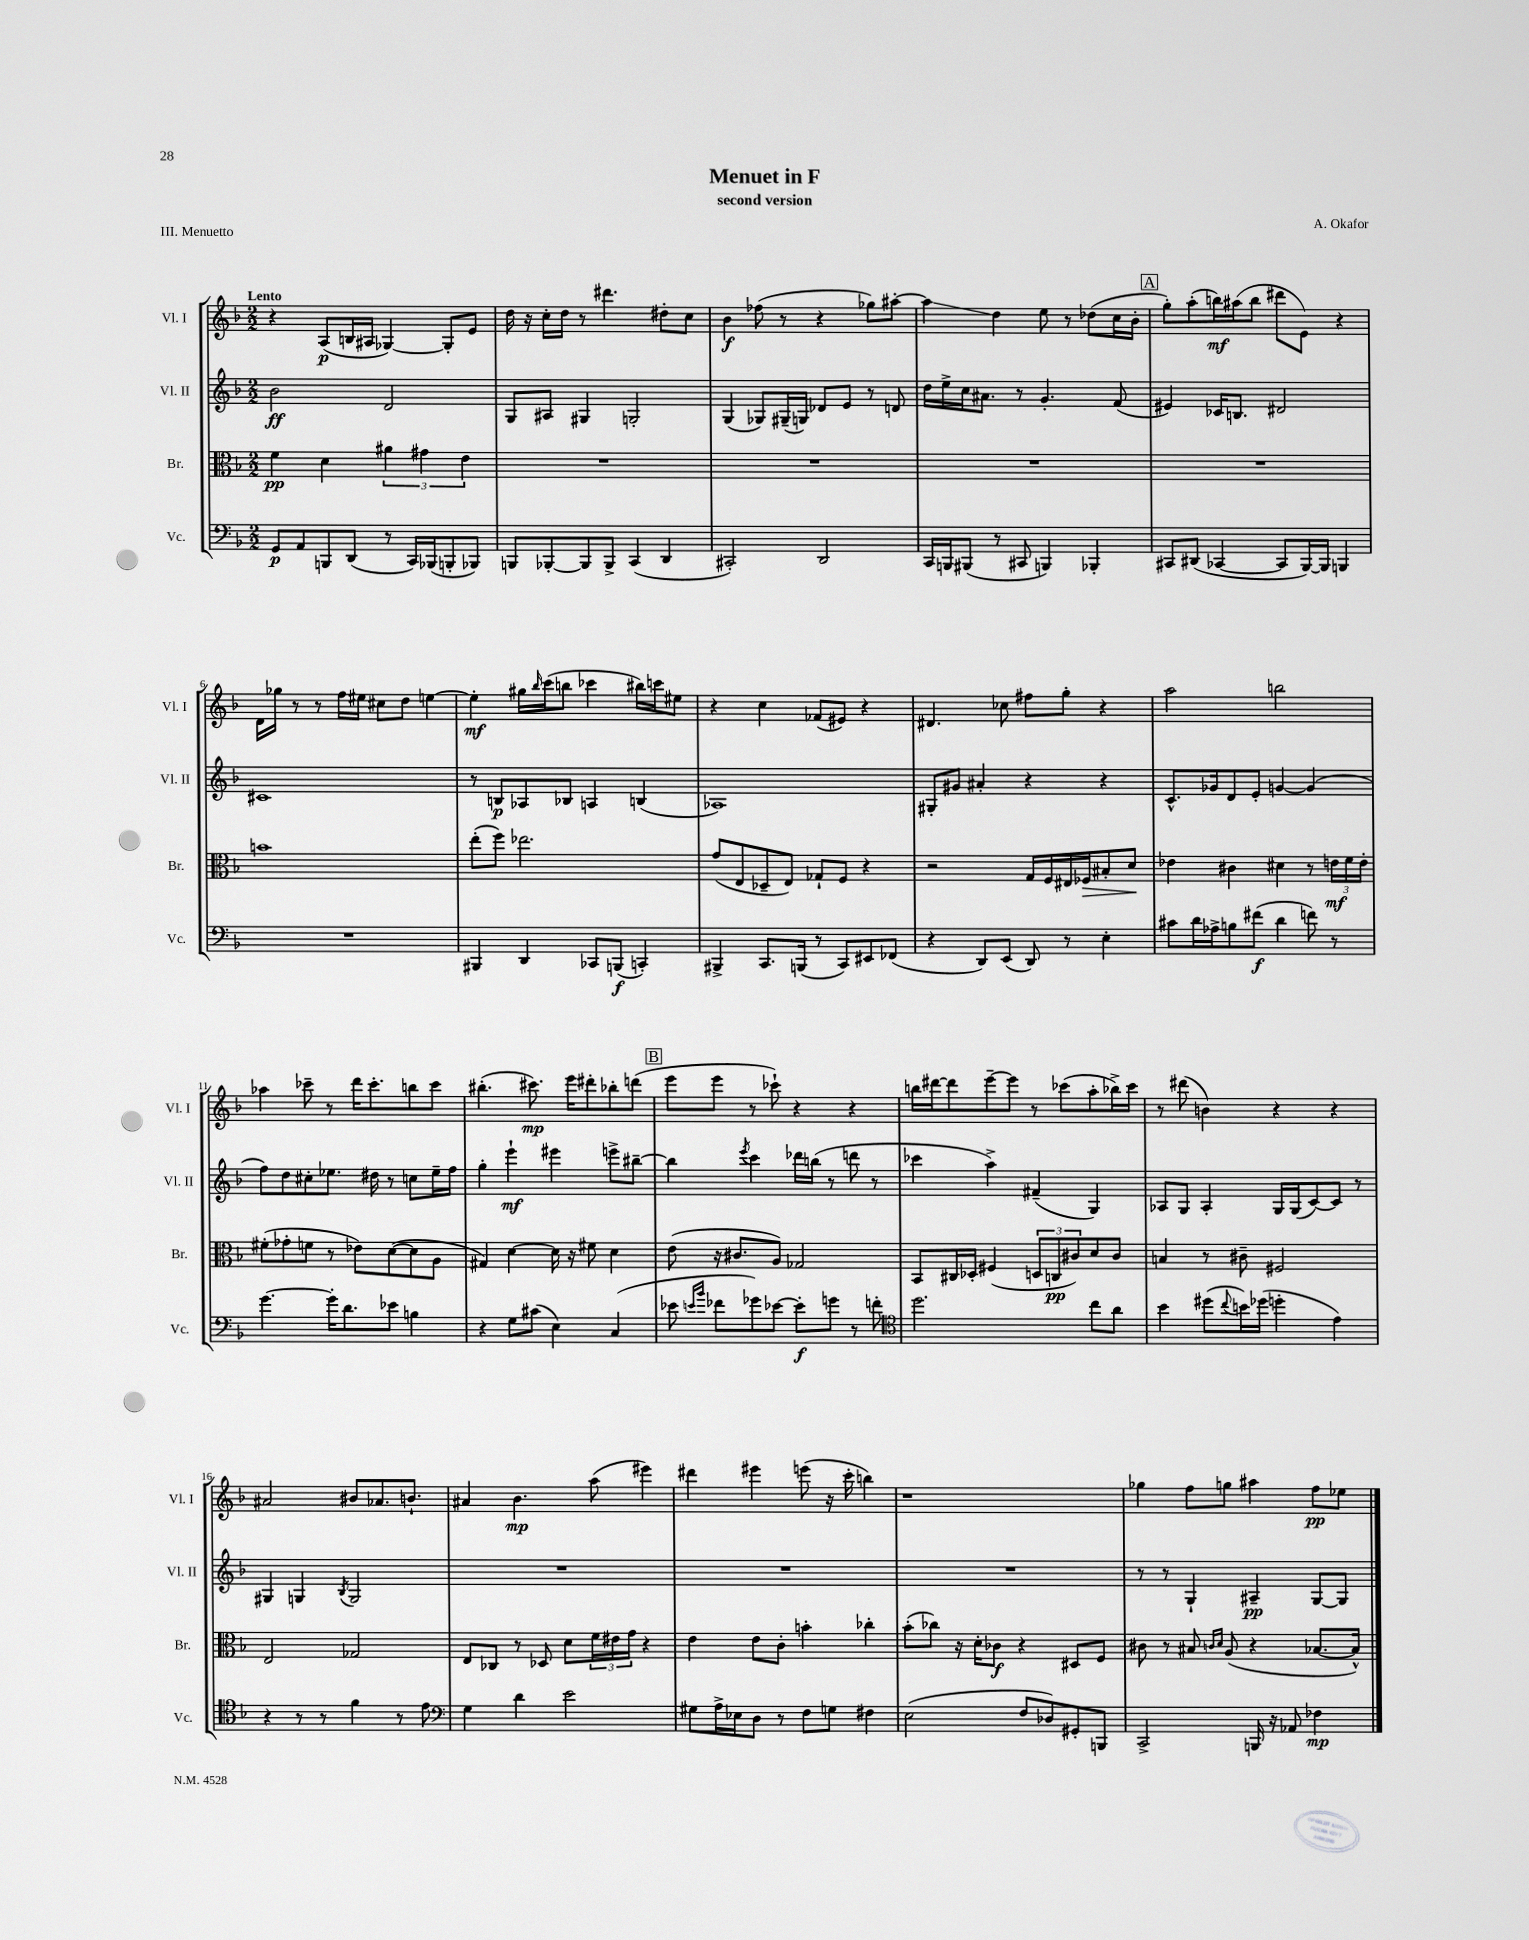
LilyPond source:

\header { title = "Menuet in F" composer = "A. Okafor" subtitle = "second version" piece = "III. Menuetto" }
<<
\new StaffGroup <<
\new Staff = "s0" \with { instrumentName = "Vl. I" shortInstrumentName = "Vl. I" } {
    \clef treble \key f \major \numericTimeSignature \time 2/2 \tempo "Lento"
    r4 a8\p( b16 ais16 ges4~) ges8-. e'8 |
    d''16 r16 c''16-. d''16 r8 dis'''4. dis''8-. c''8 |
    bes'4\f fes''8( r8 r4 ges''8) ais''8~-. |
    ais''4\glissando d''4 e''8 r8 des''8( c''16 bes'16-. |
    \mark \markup { \box "A" } g''8-.) a''8-.( b''16\mf) ais''16( b''8 dis'''8 e'8) r4 |
    d'16 ges''16 r8 r8 f''16 eis''16 cis''8 d''8 e''4~ |
    e''4-.\mf gis''16 \grace { bes''16 } c'''16( b''8 ces'''4 bis''16) c'''16 eis''8 |
    r4 c''4 fes'8( eis'8) r4 |
    dis'4. ces''8 fis''8 g''8-. r4 |
    a''2 b''2 |
    aes''4 ces'''8-- r8 d'''16 ces'''8.-. b''8 ces'''8 |
    bis''4.-.( cis'''8.\mp) e'''16 dis'''8-. bes''8-. d'''8( |
    \mark \markup { \box "B" } e'''8 e'''8 r8 ces'''8-!) r4 r4 |
    b''16 dis'''16~ dis'''8 e'''8~-- e'''8 r8 ces'''8( a''8-. bes''16->) ces'''16 |
    r8 dis'''8( b'4) r4 r4 |
    ais'2 bis'8 aes'8. b'8.-! |
    ais'4 bes'4.\mp a''8( eis'''4) |
    dis'''4 eis'''4 e'''8( r16 c'''16-. b''4) |
    r1 |
    ges''4 f''8 g''8 ais''4 f''8\pp ees''8 \bar "|." |
}
\new Staff = "s1" \with { instrumentName = "Vl. II" shortInstrumentName = "Vl. II" } {
    \clef treble \key f \major \numericTimeSignature \time 2/2
    bes'2\ff d'2 |
    g8 ais8 gis4 g2-. |
    g4( ges8) gis16--( g16) des'8 e'8 r8 d'8 |
    d''16 e''16-> c''16 ais'8. r8 g'4.-. f'8( |
    \mark \markup { \box "A" } eis'4) ces'16 b8. dis'2 |
    cis'1 |
    r8 b8\p aes8 bes8 a4 b4( |
    aes1) |
    gis8-. gis'8 ais'4-. r4 r4 |
    c'8.-^ ges'16 d'8 e'8-. g'4~ g'4( |
    f''8) d''8 cis''8-. ees''8. dis''16 r8 c''8 ees''16-- f''16 |
    g''4-. e'''4-!\mf eis'''4 e'''8-> bis''8~-- |
    \mark \markup { \box "B" } bis''4 \acciaccatura { e'''8 } c'''4 des'''16 b''16( r8 d'''8 r8 |
    ces'''4 a''4->) fis'4--( g4) |
    aes8 g8 aes4-. g16 g16( c'8~) c'8 r8 |
    gis4 g4 \acciaccatura { bes8 } g2 |
    R1 |
    R1 |
    R1 |
    r8 r8 g4-! ais4--\pp g8~ g8 \bar "|." |
}
\new Staff = "s2" \with { instrumentName = "Br." shortInstrumentName = "Br." } {
    \clef alto \key f \major \numericTimeSignature \time 2/2
    f'4\pp d'4 \tuplet 3/2 { ais'4 gis'4 e'4 } |
    R1 |
    R1 |
    R1 |
    \mark \markup { \box "A" } R1 |
    b'1 |
    e''8-.( f''8) ees''2. |
    g'8( e8 des8-- e8) ges8-! f8 r4 |
    r2 g16 f16 eis16 fes16\> bis8-. d'8\! |
    ees'4 cis'4 dis'4 r8 \tuplet 3/2 { e'16\mf f'16 e'16-. } |
    fis'8-.( ges'8-. f'8 r8 ees'8) d'8~( d'8 a8 |
    gis4) d'4~ d'16 r16 fis'8 d'4 |
    \mark \markup { \box "B" } e'8( r16 cis'8. a8) ges2 |
    bes,8 cis16 des16-. fis4( \tuplet 3/2 { d8 c8\pp cis'8) } d'8 cis'8 |
    b4 r8 cis'8-- fis2 |
    e2 ges2 |
    e8 ces8 r8 des8 d'8 \tuplet 3/2 { f'16 eis'16 g'16 } r4 |
    e'4 e'8 c'8-. b'4-. ces''4-. |
    bes'8-.( ces''8) r16 d'16-. ces'8\f r4 dis8 f8 |
    cis'8 r8 bis8 \grace { c'16 d'16 } a8( r4 bes8.~ bes16-^) \bar "|." |
}
\new Staff = "s3" \with { instrumentName = "Vc." shortInstrumentName = "Vc." } {
    \clef bass \key f \major \numericTimeSignature \time 2/2
    g,8\p a,8 b,,8 d,8( r8 c,16) bes,,16( b,,8-. bes,,8) |
    b,,8 bes,,8~-. bes,,8 bes,,8-> c,4( d,4 |
    cis,2-.) d,2 |
    c,16 b,,16 bis,,8( r8 cis,8 b,,4) bes,,4-. |
    \mark \markup { \box "A" } cis,8 dis,8( ces,4~ ces,8 bes,,16~) bes,,16 b,,4 |
    R1 |
    bis,,4 d,4 ces,8 b,,8\f( c,4-.) |
    bis,,4-> c,8. b,,16( r8 c,8) eis,8 fes,8( |
    r4 d,8) e,8( d,8) r8 e4-. |
    cis'8 d'16 aes16-> b8 fis'8\f( d'4 f'8) r8 |
    g'4.~ g'16-. d'8. ees'8 b4 |
    r4 g8 cis'8( e4) c4( |
    \mark \markup { \box "B" } ees'8 \grace { e'16 bes'16 } fes'8 ges'8) ees'8~ ees'8-.\f g'8 r8 f'8-. |
    \clef tenor d''2. c''8 a'8 |
    bes'4 dis''8( \appoggiatura { c''8 } b'16) des''16( d''4-. e'4) |
    r4 r8 r8 f'4 r8 e'8 |
    \clef bass g4 d'4 e'2 |
    gis8 a16-> ees16 d8 r8 f8 g8 fis4 |
    e2( f8 des8) gis,8-. b,,8 |
    c,2-> b,,16 r16 aes,8 fes4\mp \bar "|." |
}
>>
>>
